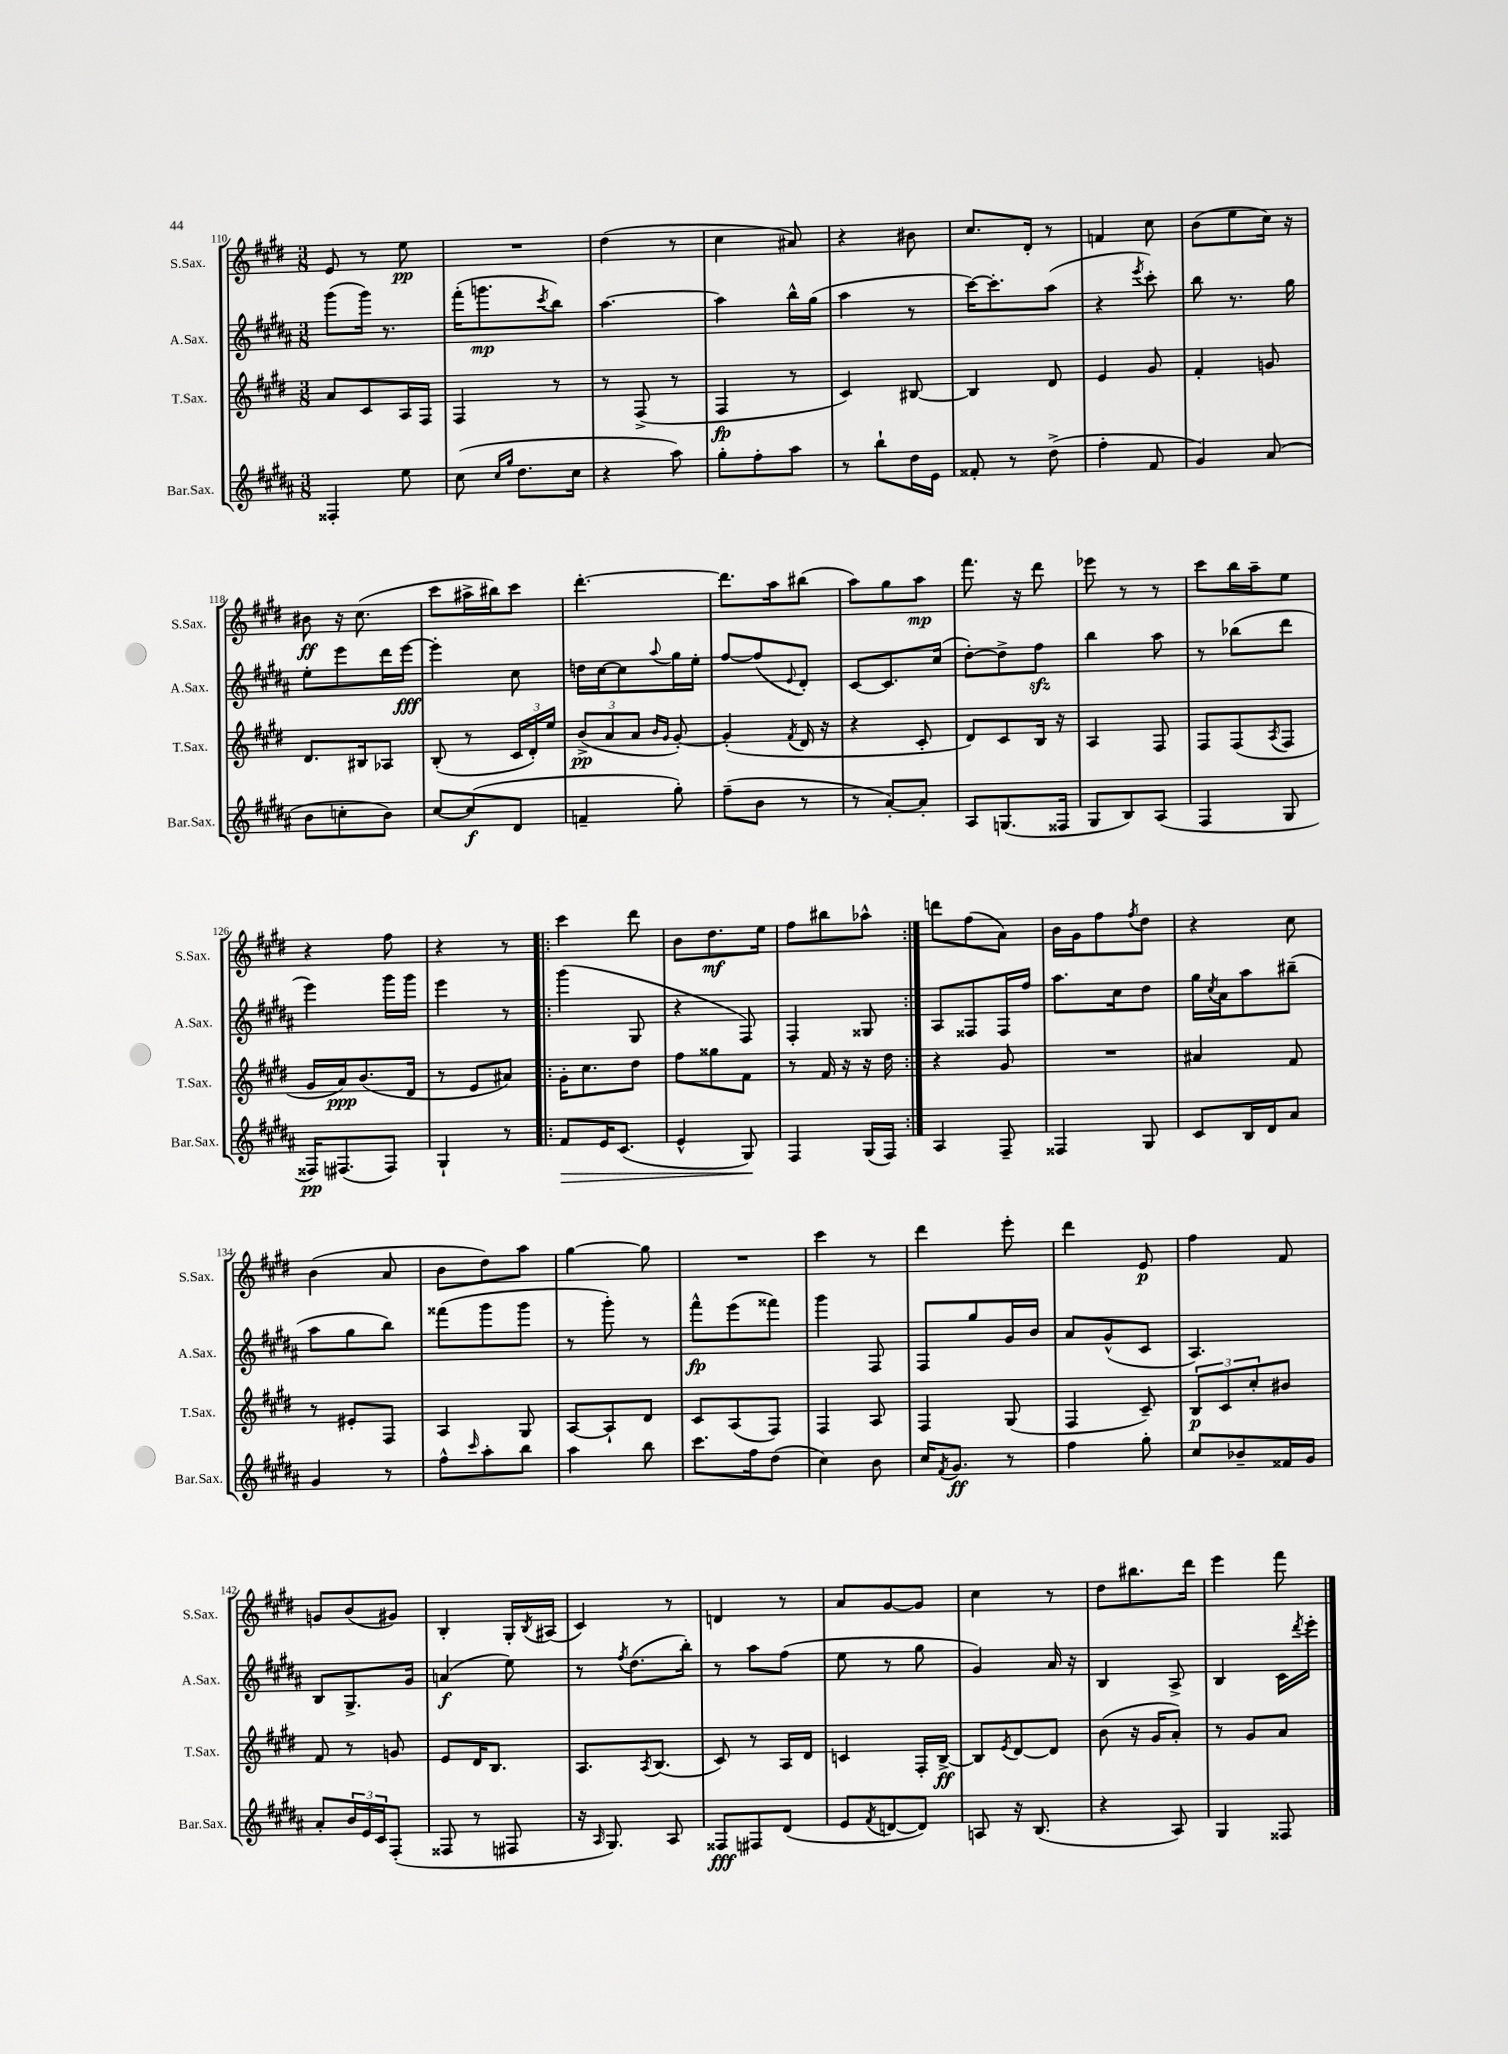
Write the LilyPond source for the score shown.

<<
\new StaffGroup <<
\new Staff = "s0" \with { instrumentName = "S.Sax." shortInstrumentName = "S.Sax." } {
    \clef treble \key e \major \numericTimeSignature \time 3/8
    e'8 r8 e''8\pp |
    R4. |
    dis''4( r8 |
    cis''4 ais'8) |
    r4 bis'8 |
    cis''8. dis'16-. r8 |
    f'4 cis''8 |
    b'8( e''8 cis''16) r16 |
    bis'8\ff r16 cis''8.( |
    cis'''8 ais''16-> bis''16) cis'''8 |
    dis'''4.~-. |
    dis'''8. a''16 bis''8( |
    a''8) gis''8 a''8\mp |
    fis'''8. r16 dis'''8 |
    ees'''8 r8 r8 |
    cis'''8 b''16 a''16-- e''8 |
    r4 fis''8 |
    r4 r8 |
    \repeat volta 2 { cis'''4 dis'''8 |
    b'8 dis''8.\mf e''16 |
    fis''8 bis''8 aes''8-^ | }
    d'''8 fis''8( a'8) |
    b'16 gis'16 fis''8 \acciaccatura { fis''8 } dis''8 |
    r4 cis''8 |
    b'4( a'8 |
    b'8 dis''8) a''8 |
    gis''4~ gis''8 |
    R4. |
    cis'''4 r8 |
    dis'''4 e'''8-. |
    dis'''4 e'8\p |
    fis''4 fis'8 |
    g'8 b'8( gis'8) |
    b4-. gis16-. \acciaccatura { b8 } ais16( |
    cis'4) r8 |
    d'4 r8 |
    a'8 gis'8~ gis'8 |
    cis''4 r8 |
    dis''8 bis''8. dis'''16 |
    e'''4 fis'''8 \bar "|." |
}
\new Staff = "s1" \with { instrumentName = "A.Sax." shortInstrumentName = "A.Sax." } {
    \clef treble \key b \major \numericTimeSignature \time 3/8
    gis'''8( gis'''16) r8. |
    fis'''16-.( g'''8.\mp \acciaccatura { cis'''8 } b''8) |
    ais''4.~ |
    ais''4 b''16-^ gis''16( |
    ais''4 r8 |
    cis'''16~) cis'''8.-. ais''8( |
    r4 \acciaccatura { e'''8 } cis'''8-.) |
    b''8 r8. gis''16 |
    e''8-. e'''8 dis'''16 e'''16~\fff |
    e'''4-. cis''8 |
    d''16 cis''16~ cis''8 \appoggiatura { ais''8 } gis''16 e''16-. |
    fis''8~ fis''8( \appoggiatura { e'8 } dis'8-.) |
    cis'8~ cis'8. cis''16( |
    dis''8~-.) dis''8-> fis''8\sfz |
    b''4 ais''8 |
    r8 bes''8( dis'''8 |
    e'''4) gis'''16 gis'''16 |
    e'''4 r8 |
    \repeat volta 2 { gis'''4( gis8 |
    r4 fis8) |
    fis4-. gisis8 | }
    ais8 fisis8 fisis16 fis''16 |
    ais''8. cis''16 dis''8 |
    gis''16 \acciaccatura { cis''8 } ais'16 ais''8 bis''8--( |
    ais''8 gis''8 b''8) |
    fisis'''8( gis'''8 gis'''8 |
    r8 gis'''8-.) r8 |
    fis'''8-^\fp e'''8( fisis'''8) |
    gis'''4 fis8 |
    fis8 gis''8 gis'16 b'16 |
    ais'8 gis'8-^( cis'8 |
    ais4.) |
    b8 gis8.-> gis'16 |
    a'4\f( e''8) |
    r8 \acciaccatura { fis''8 } dis''8.( b''16-.) |
    r8 ais''8 fis''8( |
    e''8 r8 gis''8 |
    gis'4) ais'16 r16 |
    b4 ais8-> |
    b4 cis'16 \acciaccatura { dis'''8 } e'''16-. \bar "|." |
}
\new Staff = "s2" \with { instrumentName = "T.Sax." shortInstrumentName = "T.Sax." } {
    \clef treble \key e \major \numericTimeSignature \time 3/8
    a'8 cis'8 a16 fis16 |
    fis4 r8 |
    r8 fis8->( r8 |
    fis4\fp r8 |
    cis'4) bis8~ |
    bis4 dis'8 |
    e'4 gis'8 |
    fis'4-. g'8 |
    dis'8. bis16 aes8 |
    b8-.( r8 \tuplet 3/2 { cis'16 dis'16-.) e''16 } |
    \tuplet 3/2 { b'8->\pp( a'8 a'8 } \grace { b'16 gis'16 } gis'8~-.) |
    gis'4-.( \acciaccatura { fis'8 } dis'16 r16 |
    r4 cis'8-. |
    dis'8) cis'8 b16 r16 |
    a4 fis8 |
    fis8 fis8( \acciaccatura { a8 } fis8 |
    gis'16 a'16\ppp) b'8.( dis'16 |
    r8 e'8 ais'8) |
    \repeat volta 2 { gis'16-. cis''8. dis''8 |
    fis''8 gisis''8 fis'8 |
    r8 fis'16 r16 r16 dis''16 | }
    r4 gis'8 |
    R4. |
    ais'4 fis'8 |
    r8 eis'8-. fis8 |
    a4 gis8 |
    a8~ a8-! dis'8 |
    cis'8 a8( fis8) |
    fis4 a8 |
    fis4 gis8( |
    fis4 cis'8--) |
    \tuplet 3/2 { b8\p cis'8 cis''8-. } bis'8 |
    fis'8 r8 g'8 |
    e'8 dis'16 b8. |
    a8. \acciaccatura { a8 } b8.( |
    cis'8) r8 a16 dis'16 |
    c'4 fis16-. b16~->\ff |
    b8 \acciaccatura { e'8 } dis'8~ dis'8 |
    b'8( r16 gis'16 a'8-.) |
    r8 gis'8 a'8 \bar "|." |
}
\new Staff = "s3" \with { instrumentName = "Bar.Sax." shortInstrumentName = "Bar.Sax." } {
    \clef treble \key b \major \numericTimeSignature \time 3/8
    fisis4-. e''8 |
    cis''8( \grace { cis''16 gis''16 } dis''8. cis''16 |
    r4 ais''8) |
    gis''8-. fis''8-. ais''8 |
    r8 b''8-! dis''16 e'16 |
    fisis'8-. r8 dis''8->( |
    fis''4-. fis'8 |
    gis'4) ais'8( |
    b'8 c''8-. b'8) |
    cis''8~ cis''8\f( dis'8 |
    f'4-- gis''8-.) |
    fis''8--( b'8 r8 |
    r8 ais'8~-.) ais'8-. |
    ais8 g8.( fisis16 |
    gis8 b8) ais8( |
    fis4 gis8 |
    fisis16\pp) fis8.( fis8) |
    gis4-! r8 |
    \repeat volta 2 { fis'8\> e'16 cis'8.( |
    e'4-^ gis8\!) |
    fis4 gis16( fis16) | }
    ais4 fis8-- |
    fisis4 gis8 |
    cis'8 b16 dis'16 ais'8 |
    gis'4 r8 |
    fis''8-^ \grace { cis'''16 } ais''8-. b''8 |
    ais''4 b''8 |
    cis'''8. fis''16 dis''8( |
    cis''4) b'8 |
    cis''16 \acciaccatura { fis'8 } gis'8.\ff r8 |
    fis''4 gis''8-. |
    cis''8 bes'8-- fisis'16 gis'16 |
    ais'8-. \tuplet 3/2 { b'16 e'16 cis'16 } fis8-.( |
    fisis8 r8 fis8 |
    r16 \grace { ais16 } gis8.) ais8 |
    fisis8\fff fis8 dis'8( |
    e'8 \acciaccatura { fis'8 } d'8~ d'8) |
    a8 r16 b8.( |
    r4 ais8) |
    gis4 fisis8 \bar "|." |
}
>>
>>
\layout { \context { \Score currentBarNumber = #110 } }
